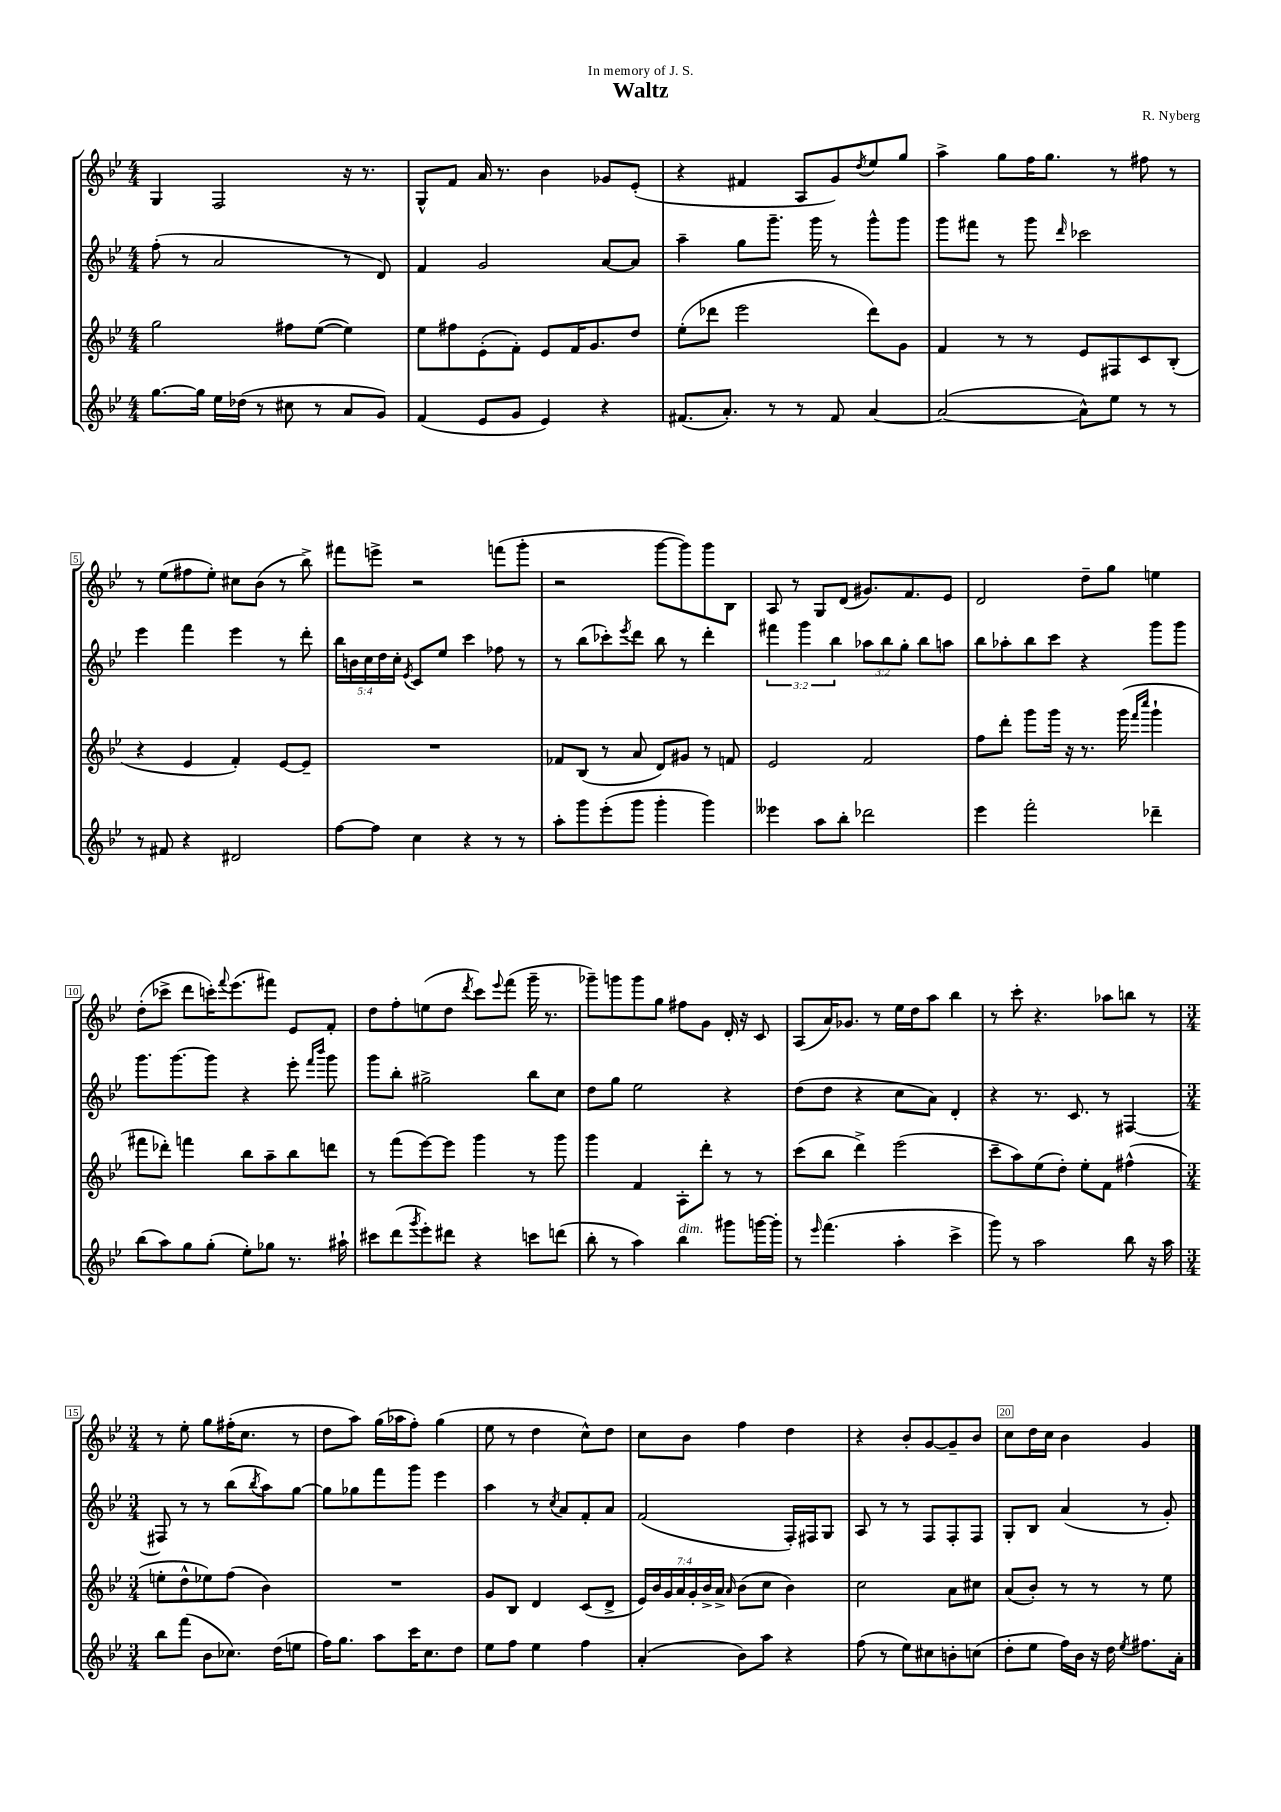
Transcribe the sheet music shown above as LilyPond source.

\header { title = "Waltz" composer = "R. Nyberg" dedication = "In memory of J. S." }
<<
\new StaffGroup <<
\new Staff = "s0" {
    \clef treble \key bes \major \numericTimeSignature \time 4/4
    g4 f2 r16 r8. |
    g8-^ f'8 a'16 r8. bes'4 ges'8 ees'8-.( |
    r4 fis'4 a8 g'8) \acciaccatura { d''8 } ees''8 g''8 |
    a''4-> g''8 f''16 g''8. r8 fis''8 r8 |
    r8 ees''8( fis''8 ees''8-.) cis''8 bes'8( r8 bes''8->) |
    fis'''8 e'''8-> r2 f'''8( g'''8-. |
    r2 g'''8~ g'''8) g'''8 bes8 |
    a8 r8 g8 d'8( gis'8.) f'8. ees'8 |
    d'2 d''8-- g''8 e''4 |
    d''8-.( ces'''8-> d'''8 c'''16-.) \appoggiatura { f'''8 } ees'''8.( fis'''8) ees'8 f'8-. |
    d''8 f''8-. e''8( d''8 \acciaccatura { d'''8 } c'''8) \appoggiatura { ees'''8 } f'''8( g'''16-- r8. |
    ges'''8--) g'''8 g'''8 g''8 fis''8 g'8 d'16-. r16 c'8 |
    a8( a'16) ges'8. r8 ees''16 d''16 a''8 bes''4 |
    r8 c'''8-. r4. aes''8 b''8 r8 |
    \numericTimeSignature \time 3/4 r8 ees''8-. g''8 fis''16-.( c''8. r8 |
    d''8 a''8) g''16( aes''16 f''8-.) g''4( |
    ees''8 r8 d''4 c''8-^) d''8 |
    c''8 bes'8 f''4 d''4 |
    r4 bes'8-. g'8~ g'8-- bes'8 |
    c''8 d''16 c''16 bes'4 g'4 \bar "|." |
}
\new Staff = "s1" {
    \clef treble \key bes \major \numericTimeSignature \time 4/4 \override Staff.TupletNumber.text = #tuplet-number::calc-fraction-text
    f''8-.( r8 a'2 r8 d'8) |
    f'4 g'2 a'8~ a'8 |
    a''4-- g''8 g'''8.-- g'''16 r8 g'''8-^ g'''8 |
    g'''8 fis'''8 r8 g'''8 \grace { d'''16 } ces'''2 |
    ees'''4 f'''4 ees'''4 r8 d'''8-. |
    \tuplet 5/4 { bes''16 b'16 c''16 d''16 c''16-. } \acciaccatura { ees'8 } c'8 ees''8 c'''4 fes''8 r8 |
    r8 bes''8( ces'''8-.) \acciaccatura { ees'''8 } d'''8 bes''8 r8 d'''4-. |
    \tuplet 3/2 { fis'''4 g'''4 bes''4 } \tuplet 3/2 { aes''8 bes''8 g''8-. } bes''8 a''8 |
    bes''8 aes''8-. bes''8 c'''8 r4 g'''8 g'''8 |
    g'''8. g'''8.~ g'''8 r4 ees'''8-. \grace { f'''16 bes'''16 } g'''8 |
    g'''8 bes''8-. gis''2-> bes''8 c''8 |
    d''8 g''8 ees''2 r4 |
    d''8( d''8 r4 c''8 a'8) d'4-. |
    r4 r8. c'8. r8 fis4~ |
    \numericTimeSignature \time 3/4 fis8 r8 r8 bes''8( \acciaccatura { bes''8 } a''8) g''8~ |
    g''8 ges''8 f'''8 g'''8 ees'''4 |
    a''4 r8 \acciaccatura { c''8 } a'8 f'8-. a'8 |
    f'2( f16-.) fis16 g8 |
    a8 r8 r8 f8 f8-. f8 |
    g8-. bes8 a'4( r8 g'8-.) \bar "|." |
}
\new Staff = "s2" {
    \clef treble \key bes \major \numericTimeSignature \time 4/4 \override Staff.TupletNumber.text = #tuplet-number::calc-fraction-text
    g''2 fis''8 ees''8~( ees''4) |
    ees''8 fis''8 ees'8-.( f'8-.) ees'8 f'16 g'8. d''8 |
    ees''8-.( des'''8 ees'''2 des'''8) g'8 |
    f'4 r8 r8 ees'8 fis8 c'8 bes8-.( |
    r4 ees'4 f'4-.) ees'8~ ees'8-- |
    R1 |
    fes'8 bes8( r8 a'8 d'8) gis'8 r8 f'8 |
    ees'2 f'2 |
    f''8 d'''8-. g'''8 g'''16 r16 r8. g'''16( \grace { f'''16 c''''16 } g'''4-! |
    fis'''8 des'''8-.) f'''4 bes''8 a''8-- bes''8 d'''8 |
    r8 f'''8( ees'''8~) ees'''8 g'''4 r8 g'''8 |
    g'''4 f'4 a8-. d'''8-. r8 r8 |
    c'''8( bes''8 d'''4->) ees'''2( |
    c'''8-- a''8) ees''8( d''8-.) ees''8-. f'8 fis''4-^( |
    \numericTimeSignature \time 3/4 e''8-. d''8-^ ees''8) f''8( bes'4) |
    R2. |
    g'8 bes8 d'4 c'8( d'8-> |
    \tuplet 7/4 { ees'16) bes'16 g'16 a'16 g'16-. bes'16-> a'16-> } \grace { a'16 } bes'8( c''8 bes'4) |
    c''2 a'8 cis''8 |
    a'8( bes'8-.) r8 r8 r8 ees''8 \bar "|." |
}
\new Staff = "s3" {
    \clef treble \key bes \major \numericTimeSignature \time 4/4
    g''8.~ g''16 ees''16 des''16( r8 cis''8 r8 a'8 g'8) |
    f'4( ees'8 g'8 ees'4) r4 |
    fis'8.( a'8.-.) r8 r8 fis'8 a'4~ |
    a'2~( a'8-^) ees''8 r8 r8 |
    r8 fis'8 r4 dis'2 |
    f''8~ f''8 c''4 r4 r8 r8 |
    a''8-. g'''8 ees'''8-.( g'''8 g'''4-. g'''4) |
    eeses'''4 a''8 bes''8-. des'''2 |
    ees'''4 f'''2-. des'''4-- |
    bes''8( a''8) g''8 g''8-.( ees''8-.) ges''8 r8. ais''16-! |
    cis'''8 d'''8( \acciaccatura { g'''8 } ees'''8-.) dis'''8 r4 c'''8 d'''8( |
    bes''8-. r8 a''4) bes''4^\markup { \italic "dim." } gis'''8 g'''16~ g'''16-. |
    r8 \grace { ees'''16 } f'''4.( a''4-. c'''4-> |
    g'''8) r8 a''2 bes''8 r16 a''16 |
    \numericTimeSignature \time 3/4 bes''8 f'''8( bes'8 ces''8.) d''16( e''8 |
    f''16) g''8. a''8 c'''16 c''8. d''8 |
    ees''8 f''8 ees''4 f''4 |
    a'4-.( bes'8) a''8 r4 |
    f''8( r8 ees''8) cis''8 b'8-. c''8( |
    d''8-. ees''8 f''16) bes'16 r16 d''16 \acciaccatura { ees''8 } fis''8. a'16-. \bar "|." |
}
>>
>>
\layout { \context { \Score \override BarNumber.break-visibility = ##(#f #t #t) barNumberVisibility = #(every-nth-bar-number-visible 5) \override BarNumber.stencil = #(make-stencil-boxer 0.1 0.3 ly:text-interface::print) } }
